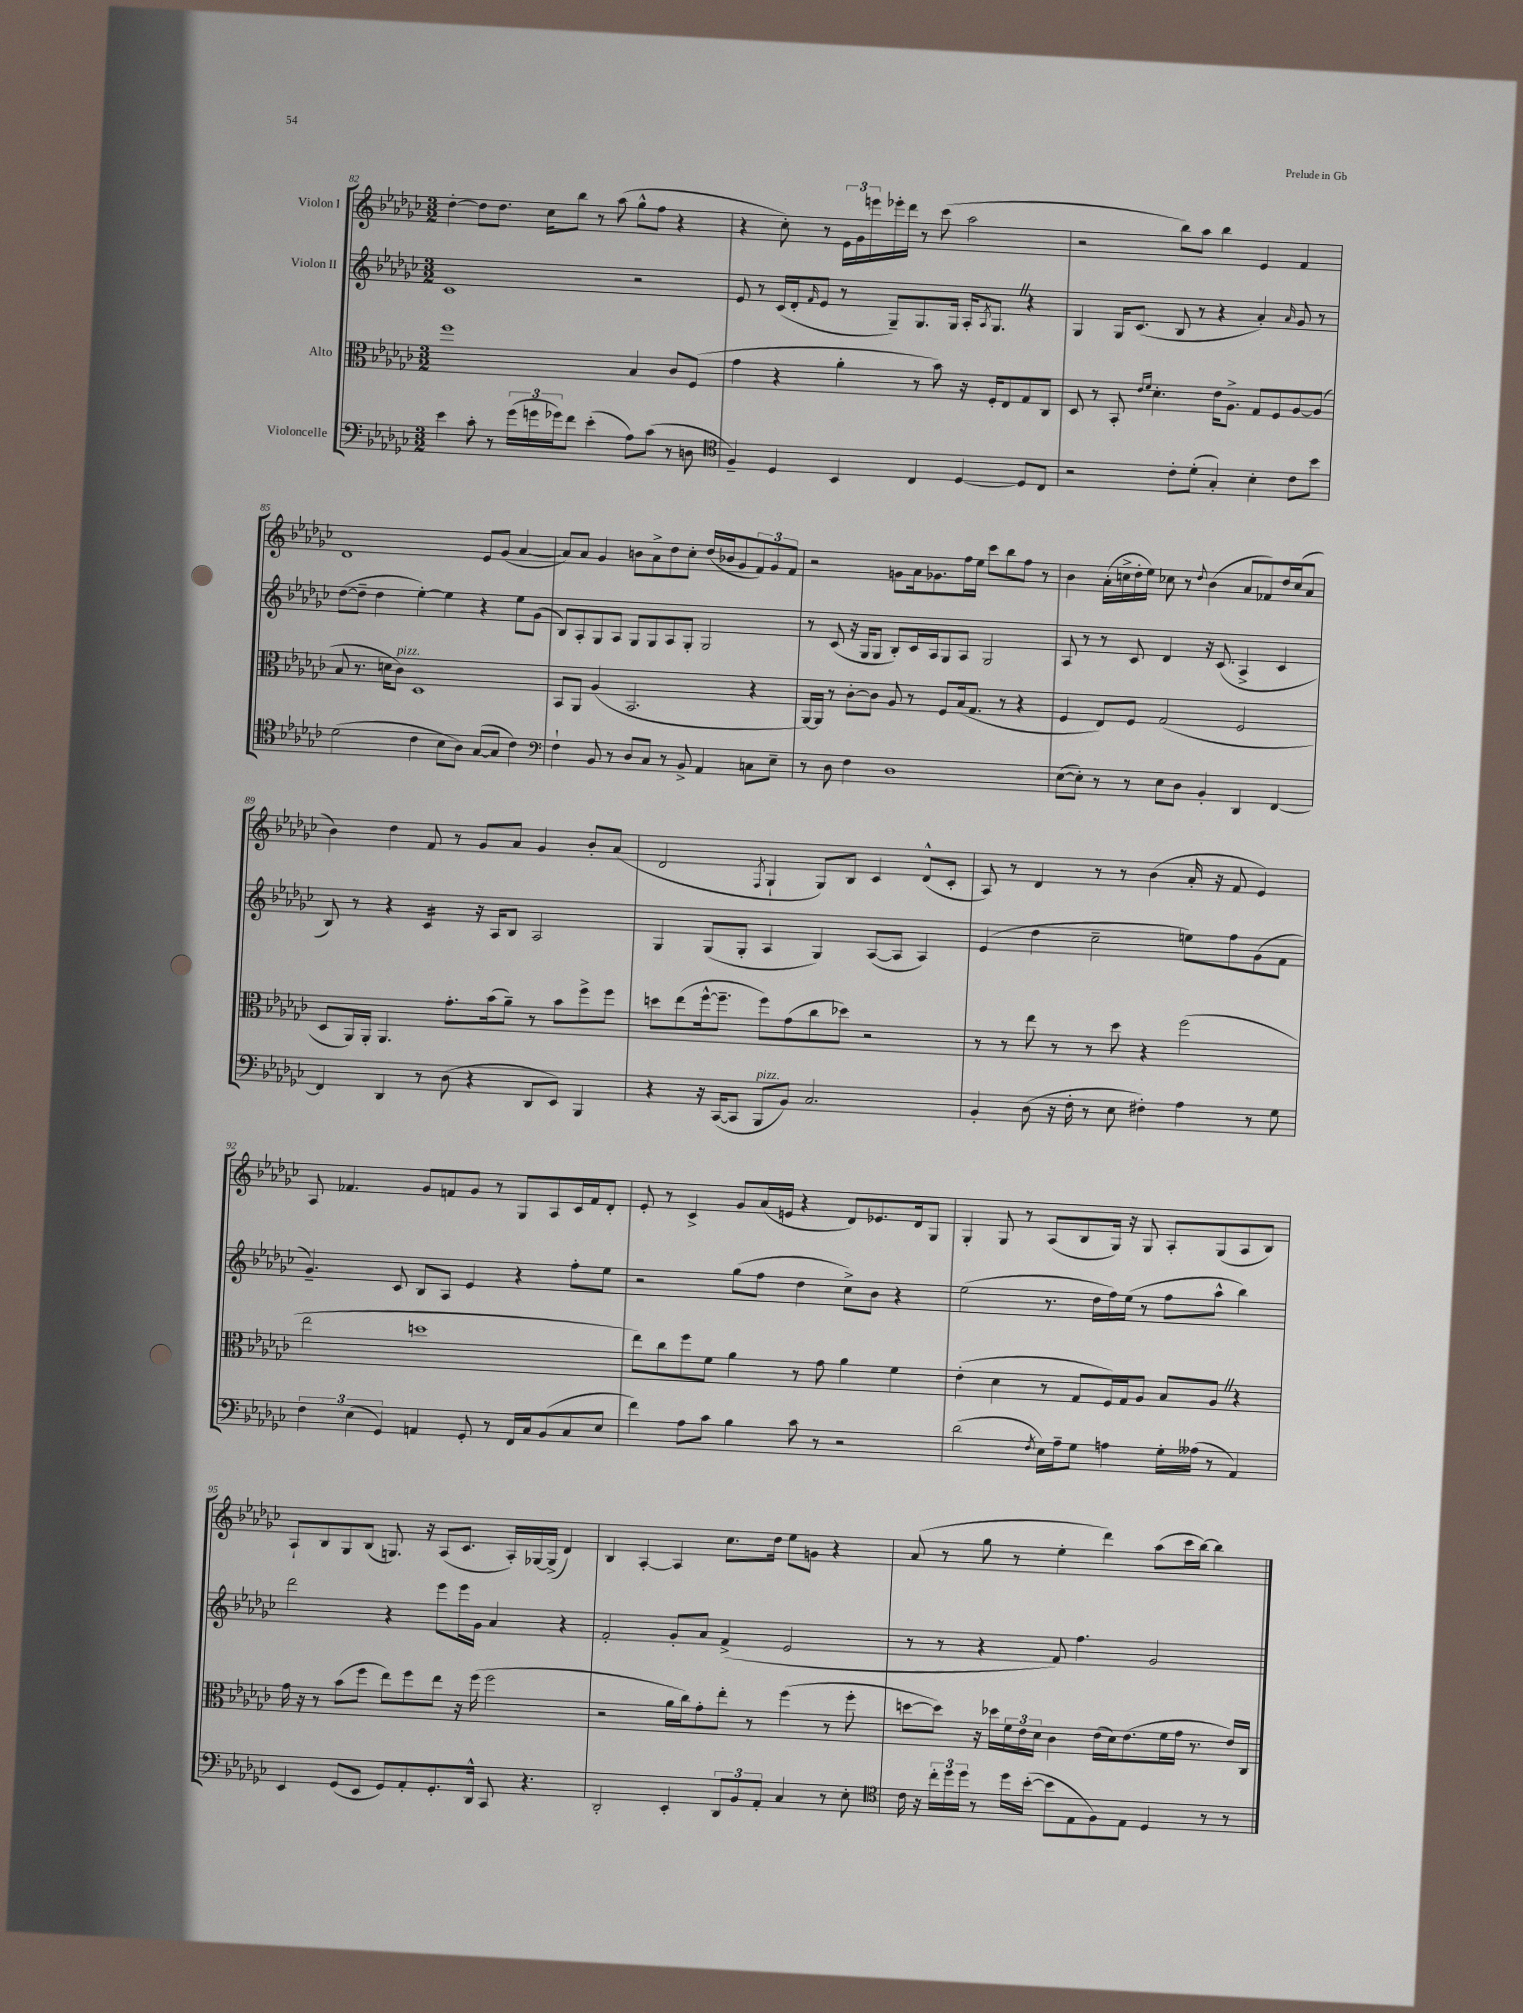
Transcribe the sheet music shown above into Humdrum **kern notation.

**kern	**kern	**kern	**kern
*staff4	*staff3	*staff2	*staff1
*clefF4	*clefC3	*clefG2	*clefG2
*k[b-e-a-d-g-c-]	*k[b-e-a-d-g-c-]	*k[b-e-a-d-g-c-]	*k[b-e-a-d-g-c-]
*M3/2	*M3/2	*M3/2	*M3/2
4e-	1ff	1c-	[4dd-'
8c-'	.	.	8dd-]
8r	.	.	8.dd-
(24g-	.	.	.
24g	.	.	.
.	.	.	16cc-
24g-)	.	.	.
8f	.	.	8bb-
(4e-'	.	.	8r
.	.	.	(8aa-
8A-)	4B-	2r	8gg-^^
(8c-	.	.	8ff
8r	8c-	.	4r
8D	(8F	.	.
=	=	=	=
*clefC4	*	*	*
4F~)	4g-	8e-	4r
.	.	8r	.
4D-	4r	(16c-	8cc-')
.	.	16d-'	.
.	.	16qqf	.
.	.	8e-	8r
4BB-	4a-'	8r	24e-
.	.	.	24g-
.	.	.	24eee
.	.	8G-~)	16eee-'
.	.	.	16ddd-
4C-	8r	8.G-	8r
.	8b-)	.	(8ccc-
.	.	16G-	.
[4D-	16r	16A-'	2aa-
.	.	8qA-	.
.	16F'	8.G-	.
.	8E-	.	.
8D-]	8G-	4r	.
8C-	8C-	.	.
=	=	=	=
2r	8D-	4G-	2r
.	8r	.	.
.	8BB-'	16G-	.
.	.	(8.c-	.
.	16qqe-	.	.
.	16qqf	.	.
.	4.d-'	.	.
8c-'	.	8B-	8bb-)
(8d-'	.	8r	8aa-
4G-')	16e-	4r	4bb-
.	8.A-^	.	.
4B-'	8G-	4a-')	4e-
.	8F	.	.
.	.	16qqa-	.
8c-	[8A-	8g-	4f
8b-	(8A-]	8r	.
=	=	=	=
(2d-	8B-	([8dd-	1d-
.	8.r	8dd-~]	.
.	.	4dd-	.
.	16d	.	.
.	8c-)	.	.
4c-	1D-	[4ee-')	.
8B-	.	4ee-]	.
8A-)	.	.	.
([8G-	.	4r	8e-
8G-]	.	.	(8g-
4c-)	.	8ee-	[4a-
.	.	(8g-	.
=	=	=	=
*clefF4	*	*	*
4F`	8BB-	8B-)	8a-])
.	8AA-	8A-'	8a-
8BB-	(4A-	8G-	4g-
8r	.	8A-	.
8D-	2.BB-	8G-	8b
8C-	.	8G-	8a-^
8r	.	8A-	8dd-
8BB-^	.	8G-'	8cc-'
4AA-	.	2G-	(16dd-
.	.	.	16b-
.	.	.	8g-
8C	4r	.	12f)
.	.	.	12g-
8E-~	.	.	.
.	.	.	12f
=	=	=	=
8r	[16AA-)	8r	2r
.	16AA-]	.	.
8D-	8r	(8c-	.
4F	[8c-'	16r	.
.	.	16G-	.
.	8c-]	8G-	.
1D-	8A-	8B-')	8g
.	8r	16c-	16a-
.	.	16A-	8.g-
.	8F	8G-	.
.	(16B-	8A-	16ff
.	8.G-	.	16ee-
.	.	2G-	8ccc-
.	8r	.	8bb-
.	4r	.	8ff
.	.	.	8r
=	=	=	=
([8E-	4F	8A-	4b-
8E-'])	.	8r	.
8r	8E-)	8r	(16a-'
.	.	.	16cc^
8r	8F	8c-	16dd-'
.	.	.	16ee-)
8E-	(2G-	4d-	8cc-
8D-	.	.	8r
.	.	.	8qqdd-
4BB-'	.	16r	(4b-
.	.	(8.c-	.
4DD-	2F	4A-^	8a-
.	.	.	8f-)
[4FF	.	4c-	16dd-
.	.	.	(16cc-
.	.	.	8a-
=	=	=	=
4FF]	8D-	8B-)	4b-)
.	16AA-)	8r	.
.	16AA-'	.	.
4DD-	4.AA-	4r	4dd-
8r	.	4c-	8f
(8D-	8.g-'	.	8r
4r	.	16r	8g-
.	(16b-	16A-	.
.	8a-~)	8B-	8a-
8DD-	8r	2A-	4g-
8EE-)	8b-	.	.
4BBB-	8ff^	.	8b-'
.	8ff	.	(8a-
=	=	=	=
4r	8dd	4G-	2d-
.	(8ee-	.	.
16r	[16ff^^	(8G-	.
([16CC-	8.ff~]	.	.
8CC-]	.	8G-'	.
.	.	.	8qF
8BBB-	8ff)	4A-	4G-`
8BB-)	(8g-	.	.
2.C-	8cc-	4G-)	8G-)
.	8dd-)	.	8B-
.	2r	([8A-	4c-
.	.	8A-]	.
.	.	4A-)	(8d-^^
.	.	.	8c-'
=	=	=	=
4BB-'	8r	(4e-	8A-)
.	8r	.	8r
(8D-	8ee-	4dd-	4d-
16r	8r	.	.
16F'	.	.	.
8r	8r	2cc-~	8r
8E-	8dd-	.	8r
4F#')	4r	.	(4b-
4A-	(2ff	8ee)	16a-'
.	.	.	16r
.	.	8ff	8f
8r	.	(8g-	4e-)
8G-	.	8f	.
=	=	=	=
6F	2ee-	4.g-~)	8A-
.	.	.	4.f-
(6E-	.	.	.
6GG-)	.	.	.
.	.	8c-	.
4AA	1dd	8B-	8g-
.	.	8A-	8f
8GG-'	.	4e-	8g-
8r	.	.	8r
16FF	.	4r	8G-
16C-	.	.	.
(8BB-	.	.	8A-
8C-	.	8ff'	16c-
.	.	.	16f
8E-	.	8ee-	8d-'
=	=	=	=
4f)	8ee-)	2r	8e-'
.	8cc-	.	8r
8A-	8ff	.	4c-^
8c-	8f	.	.
4B-	4a-	(8gg-	8g-
.	.	8ff	(16a-
.	.	.	16e
8c-	8r	4dd-	4r
8r	8g-	.	.
2r	4a-	8cc-^)	8d-)
.	.	8b-	8.e-
.	4f	4r	.
.	.	.	16d-
.	.	.	8G-
=	=	=	=
(2d-	(4e-'	(2ee-	4G-'
.	4d-	.	8G-
.	.	.	8r
8qF	.	.	.
16E-)	8r	8.r	(8A-
16A-~	.	.	.
8G-	8G-	.	8B-
.	.	16dd-	.
4A	16F)	16ff)	16G-)
.	16G-	(16ee-	16r
.	8A-	8r	8G-
16G-'	8B-	8ff	8A-'
(16A--	.	.	.
8r	8A-	8aa-^^	(8G-
4AA-)	4r	4bb-)	8A-
.	.	.	8B-)
=	=	=	=
4EE-	16g-	2ddd-	8A-`
.	16r	.	.
.	8r	.	8B-
(8GG-	(8b-	.	8G-
8EE-	8ff	.	(8B-
8GG-)	8ee-)	4r	8.G)
8AA-'	8ff	.	.
.	.	.	16r
8.GG-'	8ee-	8eee-	(8A-
.	16r	16eee-	8.c-
16DD-^^	(16ff	16g-	.
8CC-	2ff	4a-	.
.	.	.	16A-')
4.r	.	.	[16G-
.	.	.	(16G-^]
.	.	4r	4d-)
=	=	=	=
2DD-'	2r	2f'	4B-
.	.	.	[4A-'
4EE-'	16a-	8g-'	4A-]
.	16cc-)	.	.
.	8g-'	8a-	.
12DD-	8ee-'	(4f^	8.cc-
12BB-	.	.	.
.	8r	.	.
12AA-'	.	.	.
.	.	.	16dd-
4C-	(4ff	2e-	8ee-
.	.	.	8g
8r	8r	.	4r
8E-'	8ff'	.	.
=	=	=	=
*clefC4	*	*	*
16c-	[8dd	8r	(8a-
16r	.	.	.
24cc-'	8dd])	8r	8r
24dd-	.	.	.
24dd-	.	.	.
8r	16r	4r	8gg-
.	16dd-	.	.
16dd-	24f	.	8r
.	24e-	.	.
([16b-'	.	.	.
.	24d-	.	.
8b-]	4c-	8f)	4ee-'
8E-	.	4.ff	.
8F)	(16e-	.	4ddd-)
.	16d-)	.	.
8E-	(8.e-	.	.
4D-	.	2g-	(8aa-
.	16f	.	.
.	16g-	.	16ccc-
.	8.r	.	[16bb-)
8r	.	.	4bb-]
8r	16e-)	.	.
.	16C-	.	.
==	==	==	==
*-	*-	*-	*-
